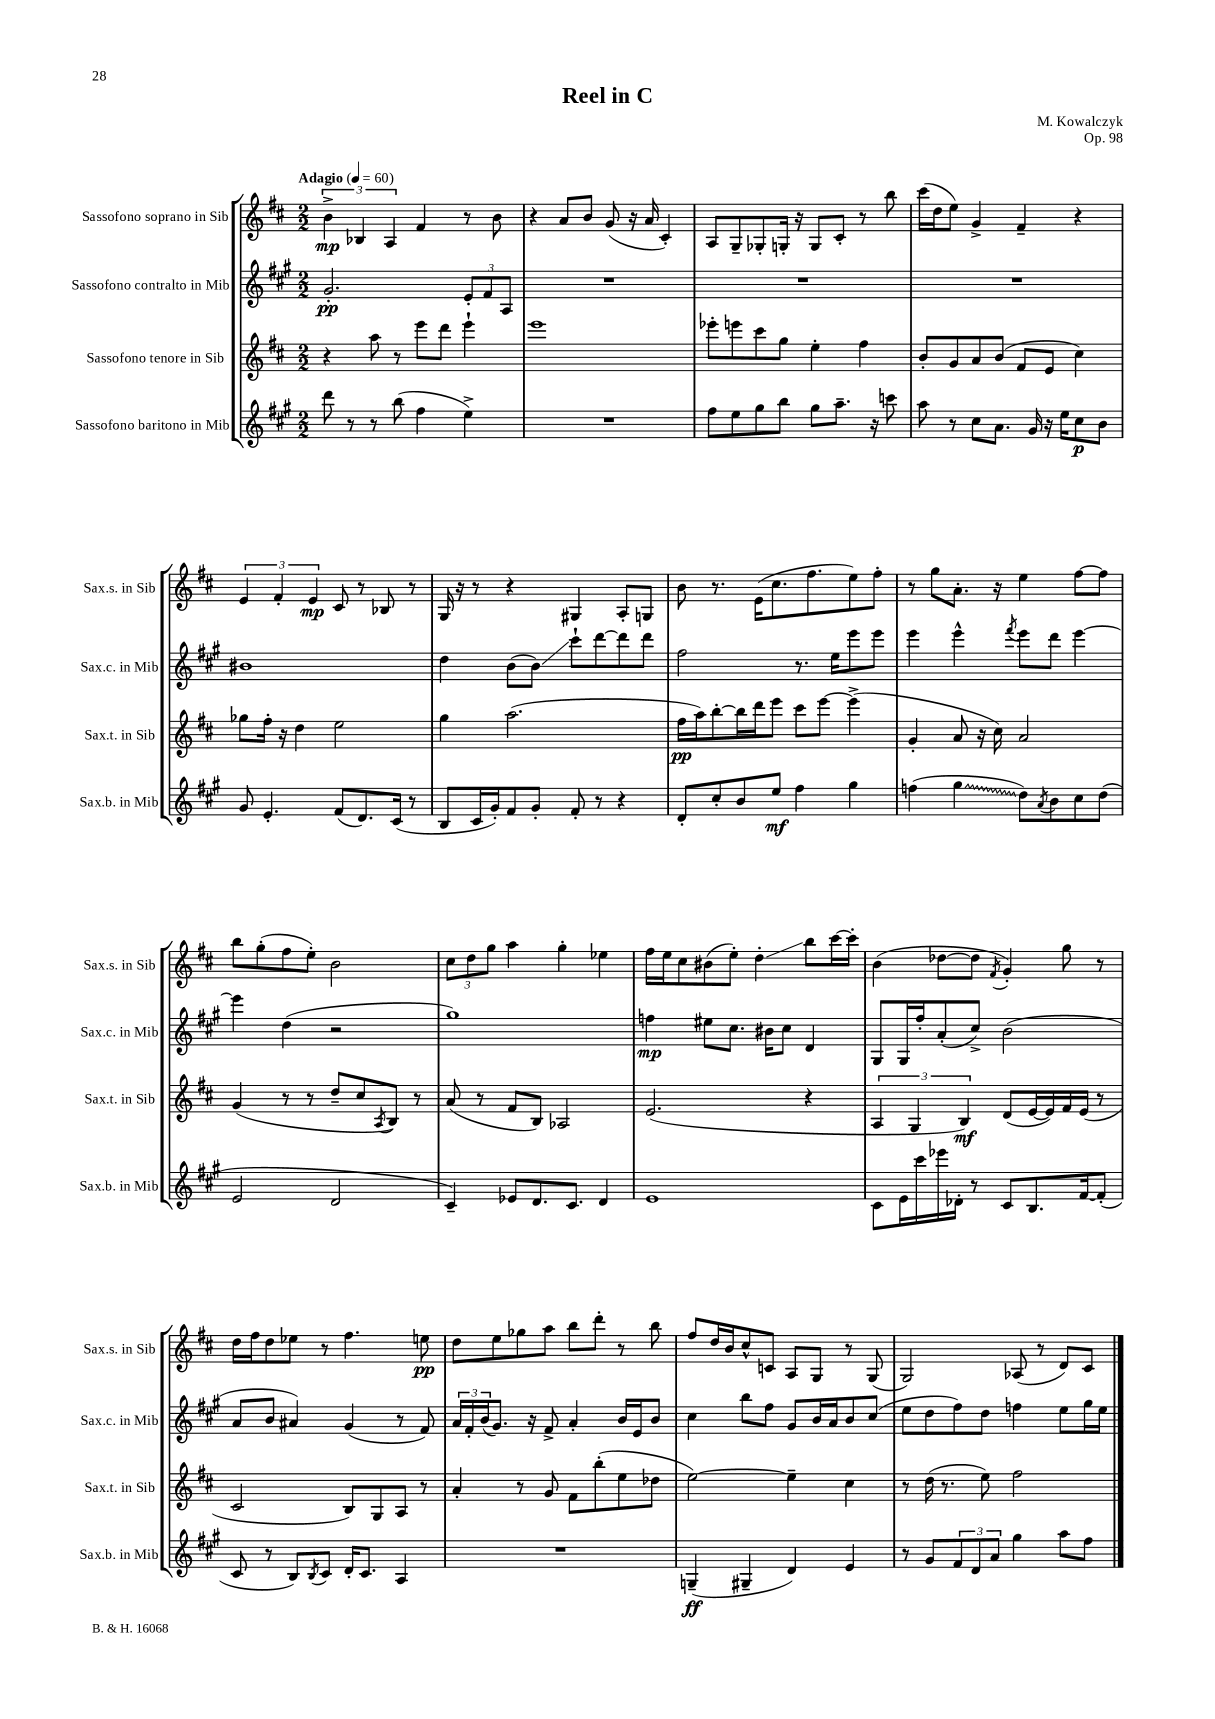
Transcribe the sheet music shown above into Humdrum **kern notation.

**kern	**kern	**kern	**kern
*staff4	*staff3	*staff2	*staff1
*clefG2	*clefG2	*clefG2	*clefG2
*k[f#c#g#]	*k[f#c#]	*k[f#c#g#]	*k[f#c#]
*M2/2	*M2/2	*M2/2	*M2/2
*MM60	*MM60	*MM60	*MM60
8ddd	4r	2.g#'	6b^
8r	.	.	.
.	.	.	6B-
8r	8aa	.	.
.	.	.	6A
(8bb	8r	.	.
4ff#	8eee	.	4f#
.	8ddd	.	.
4ee^)	4eee`	12e'	8r
.	.	12f#	.
.	.	.	8b
.	.	12A	.
=	=	=	=
1r	1eee	1r	4r
.	.	.	8a
.	.	.	8b
.	.	.	(8g
.	.	.	16r
.	.	.	16a
.	.	.	4c#')
=	=	=	=
8ff#	8eee-'	1r	8A
8ee	8eee	.	8G~
8gg#	8ccc#	.	8G-'
8bb	8gg	.	16G'
.	.	.	16r
8gg#	4ee'	.	8G
8.aa~	.	.	8c#'
.	4ff#	.	8r
16r	.	.	.
8ccc	.	.	8bb
=	=	=	=
8aa	8b'	1r	(16ccc#
.	.	.	16dd
8r	8g	.	8ee)
8cc#	8a	.	4g^
8.a	(8b	.	.
.	8f#	.	4f#~
16g#	.	.	.
16r	8e	.	.
16ee	.	.	.
8cc#	4cc#)	.	4r
8b	.	.	.
=	=	=	=
8g#	8gg-	1b#	6e
4.e'	16ff#'	.	.
.	.	.	6f#'
.	16r	.	.
.	4dd	.	.
.	.	.	6e
(8f#	2ee	.	8c#
8.d)	.	.	8r
.	.	.	8B-
(16c#	.	.	.
8r	.	.	8r
=	=	=	=
8B	4gg	4dd	16G
.	.	.	16r
16c#	.	.	8r
16g#')	.	.	.
8f#	(2.aa	(8b	4r
8g#'	.	8b)	.
8f#'	.	8ccc#`	4G#
8r	.	[8ddd	.
4r	.	8ddd]	8A'
.	.	8ddd	8G
=	=	=	=
8d'	16ff#	2ff#	8b
.	16aa)	.	.
8cc#'	[8bb'	.	8.r
8b	16bb]	.	.
.	16ddd	.	(16e
8ee	8eee	.	8.cc#
4ff#	8ccc#	8.r	.
.	.	.	8.ff#
.	[8eee	.	.
.	.	16ee	.
4gg#	(4eee^]	8eee	8ee)
.	.	8eee	8ff#'
=	=	=	=
(4ff	4g'	4eee	8r
.	.	.	8gg
4gg#	8a	4eee^^	8.a'
.	16r	.	.
.	16cc#)	.	16r
.	.	8qfff#	.
8dd)	2a	8eee	4ee
8qa	.	.	.
8b	.	8ddd	.
8cc#	.	[4eee	[8ff#
(8dd	.	.	8ff#]
=	=	=	=
2e	(4g	4eee]	8bb
.	.	.	(8gg'
.	8r	(4dd	8ff#
.	8r	.	8ee')
2d	8dd~	2r	2b
.	8cc#	.	.
.	8qA	.	.
.	8B)	.	.
.	8r	.	.
=	=	=	=
4c#~)	(8a	1gg#)	12cc#
.	.	.	12dd
.	8r	.	.
.	.	.	12gg
8e-	8f#	.	4aa
8.d	8B)	.	.
.	2A-	.	4gg'
8.c#	.	.	.
4d	.	.	4ee-
=	=	=	=
1e	(2.e	4ff	16ff#
.	.	.	16ee
.	.	.	8cc#
.	.	8ee#	(8b#
.	.	8.cc#	8ee')
.	.	.	4dd'
.	.	16b#	.
.	.	8cc#	.
.	4r	4d	8bb
.	.	.	[16ccc#
.	.	.	16ccc#']
=	=	=	=
8c#	6A	8G#	(4b
16e	.	16G#	.
.	6G	.	.
16ccc#	.	16ff#'	.
16eee-	.	(8a'	[8dd-
16d-'	.	.	.
.	6B)	.	.
8r	.	8cc#^)	8dd-]
.	.	.	8qf#
8c#	(8d	(2b	4g')
8.B	[16e	.	.
.	16e])	.	.
.	16f#	.	8gg
[16f#	(16e	.	.
(8f#']	8r	.	8r
=	=	=	=
8c#	2c#	8a	16dd
.	.	.	16ff#
8r	.	8b	8dd
8B)	.	4a#)	8ee-
8qB	.	.	.
8c#	.	.	8r
16d'	8B)	(4g#	4.ff#
8.c#	.	.	.
.	8G	.	.
4A	8A	8r	.
.	8r	8f#)	8ee
=	=	=	=
1r	4a'	24a	8dd
.	.	24f#'	.
.	.	(24b	.
.	.	8.g#)	8ee
.	8r	.	8gg-
.	.	16r	.
.	8g	8f#^	8aa
.	8f#	4a'	8bb
.	(8bb'	.	8ddd'
.	8ee	16b	8r
.	.	16e	.
.	8dd-	8b	8bb
=	=	=	=
(4G~	[2ee)	4cc#	8ff#
.	.	.	16dd
.	.	.	16b
4G#~	.	8bb	8cc#^^
.	.	8ff#	8c
4d)	4ee~]	8g#	8A
.	.	16b	8G
.	.	16a	.
4e	4cc#	8b	8r
.	.	(8cc#	(8G
=	=	=	=
8r	8r	8ee	2G)
8g#	(16dd	8dd	.
.	8.r	.	.
12f#	.	8ff#)	.
12d	.	.	.
.	8ee)	8dd	.
12a	.	.	.
4gg#	2ff#	4ff	(8A-
.	.	.	8r
8aa	.	8ee	8d)
8ff#	.	16gg#	8c#
.	.	16ee	.
==	==	==	==
*-	*-	*-	*-
